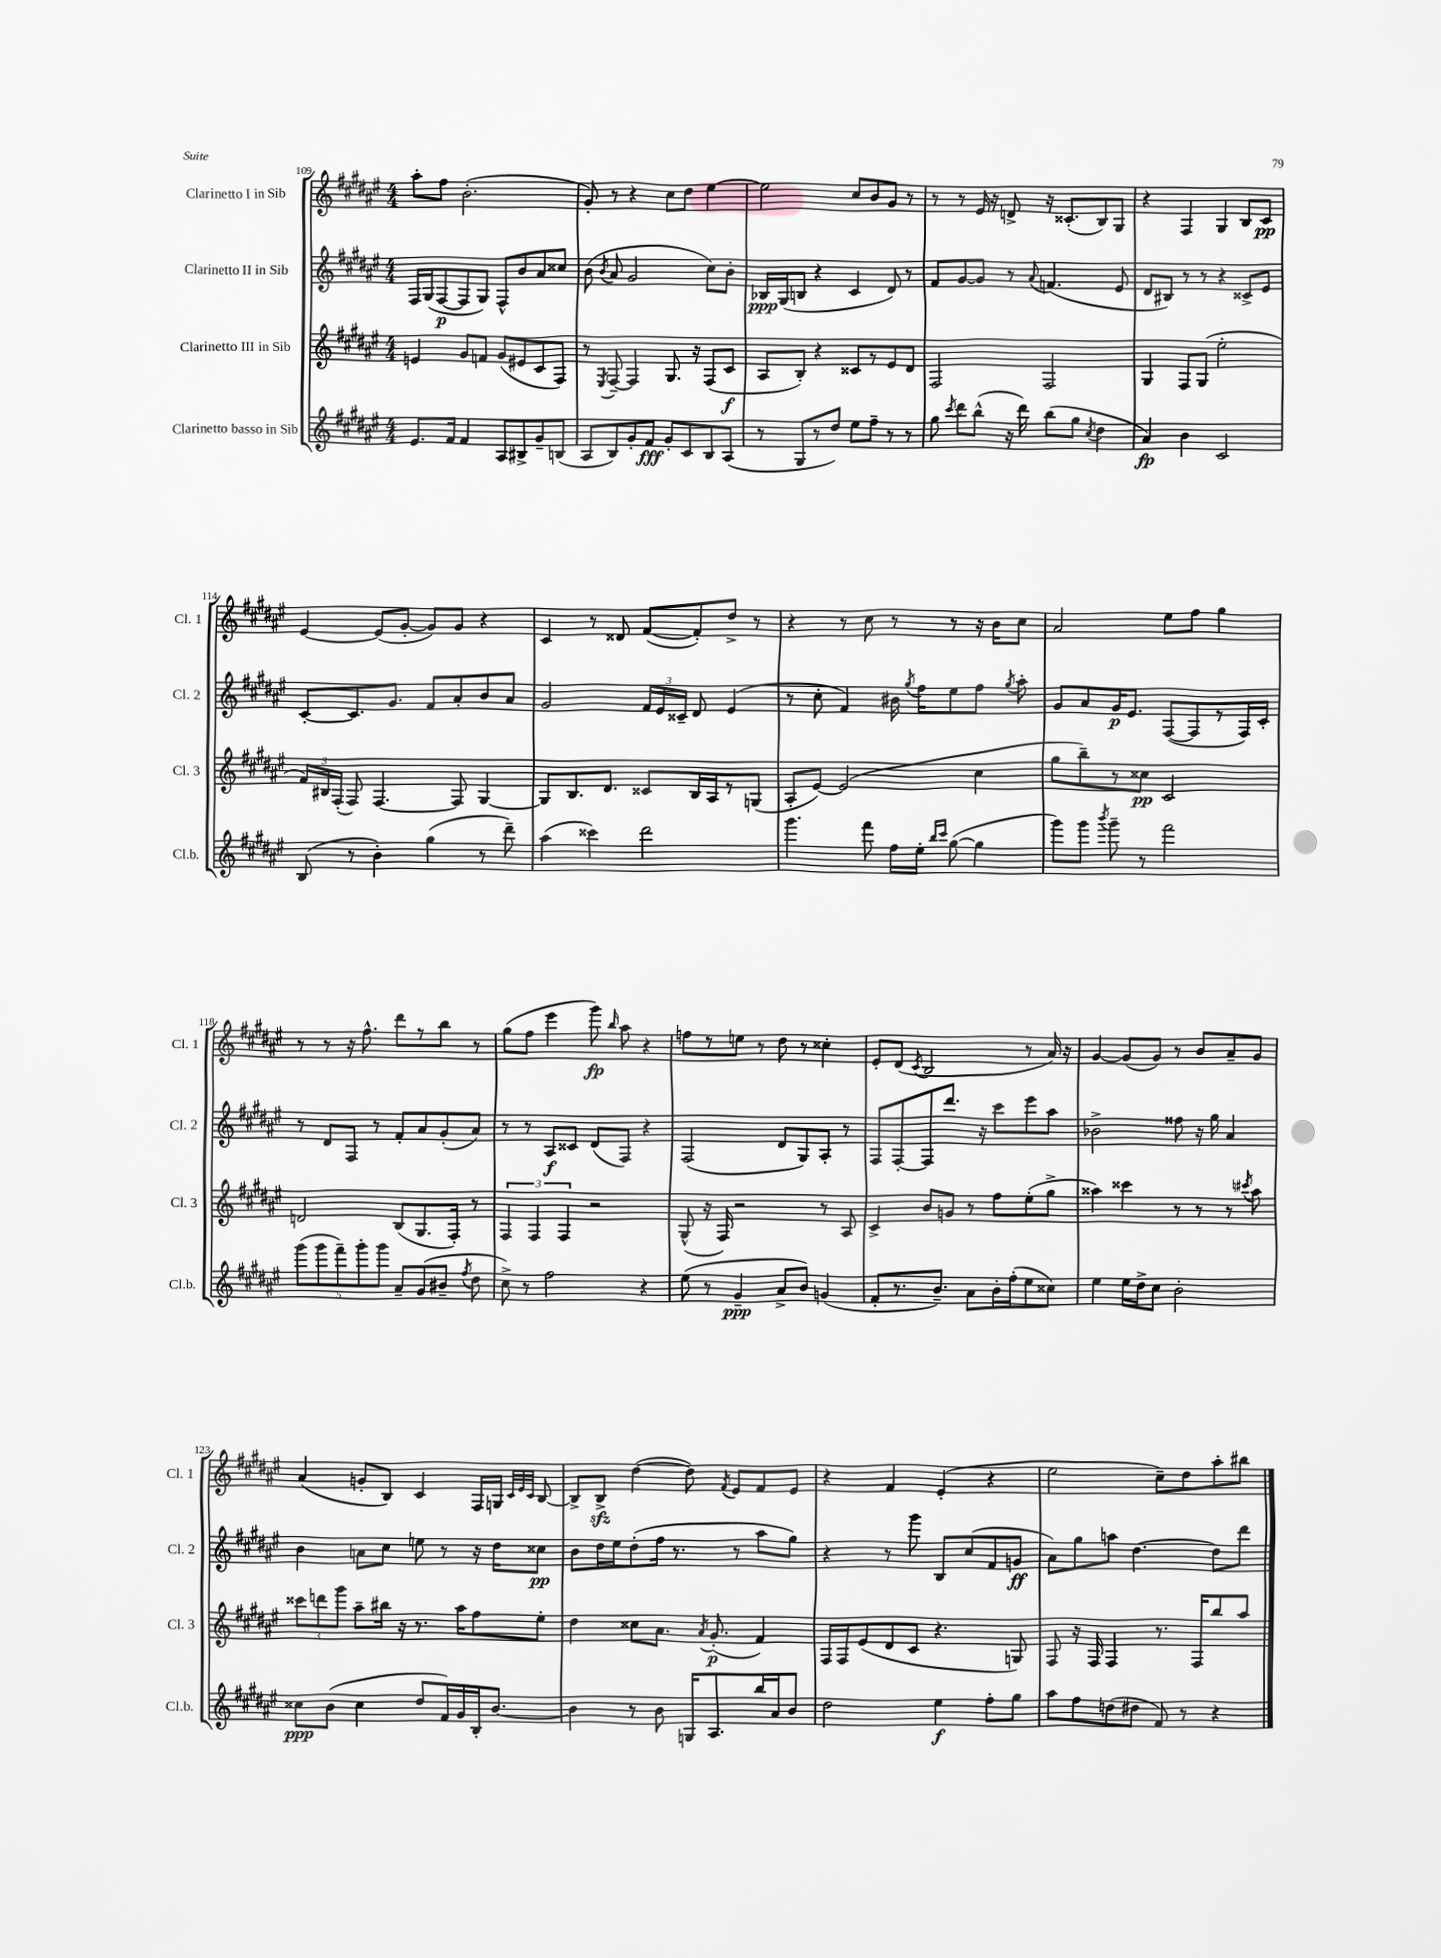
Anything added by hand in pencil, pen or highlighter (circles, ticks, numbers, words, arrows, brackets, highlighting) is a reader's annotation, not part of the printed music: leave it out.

**kern	**dynam	**kern	**dynam	**kern	**dynam	**kern	**dynam
*part4	*part4	*part3	*part3	*part2	*part2	*part1	*part1
*staff4	*staff4	*staff3	*staff3	*staff2	*staff2	*staff1	*staff1
*I"Clarinetto basso in Sib	*	*I"Clarinetto III in Sib	*	*I"Clarinetto II in Sib	*	*I"Clarinetto I in Sib	*
*I'Cl.b.	*	*I'Cl. 3	*	*I'Cl. 2	*	*I'Cl. 1	*
*clefG2	*	*clefG2	*	*clefG2	*	*clefG2	*
*k[f#c#g#d#a#e#]	*	*k[f#c#g#d#a#e#]	*	*k[f#c#g#d#a#e#]	*	*k[f#c#g#d#a#e#]	*
*M4/4	*	*M4/4	*	*M4/4	*	*M4/4	*
=109	=109	=109	=109	=109	=109	=109	=109
8.e#/L	.	4en/	.	16F#/LL	.	8aa#'\L	.
.	.	.	.	(16G#/J	.	.	.
.	.	.	.	[8F#/	p	8ff#\J	.
16f#/Jk	.	.	.	.	.	.	.
4f#/	.	8g#/L	.	8F#/]	.	(2.b'\	.
.	.	8fn/J	.	8G#/J)	.	.	.
8A#/L	.	(8g#/L	.	8F#^^/L	.	.	.
8B#X^/	.	8e#X/	.	8b/	.	.	.
8g#~/	.	8c#/	.	8a#/	.	.	.
(8Bn/J	.	8F#/J)	.	8cc##X/J	.	.	.
=110	=110	=110	=110	=110	=110	=110	=110
8A#/L	.	8r	.	(8b\	.	8g#'/)	.
.	.	8qE#/	.	8qb/	.	.	.
8B/)	.	[8F#~/	.	8a#/	.	8r	.
8g#'/	.	4F#/]	.	2g#/	.	4r	.
8f#/J	fff	.	.	.	.	.	.
8g#'/L	.	8.G#/	.	.	.	8cc#\L	.
8c#/	.	.	.	.	.	8dd#\J	.
.	.	16r	.	.	.	.	.
8B/	.	(8F#/L	.	8cc#\L)	.	[4ee#\	.
(8A#/J	.	8c#/J	f	8b'\J	.	.	.
=111	=111	=111	=111	=111	=111	=111	=111
8r	.	8A#/L	.	16B-X/LL	ppp	2ee#\]	.
.	.	.	.	(16G#/J	.	.	.
8G#/L	.	8B'/J)	.	8Bn/J	.	.	.
8r	.	4r	.	4r	.	.	.
8dd#/J)	.	.	.	.	.	.	.
8ee#\L	.	8c##X/L	.	4c#/	.	8cc#/L	.
8ff#~\J	.	8r	.	.	.	8b/	.
8r	.	8e#/	.	8d#/)	.	8g#/J	.
8r	.	8d#/J	.	8r	.	8r	.
=112	=112	=112	=112	=112	=112	=112	=112
8gg#\	.	2F#/	.	8f#/L	.	8r	.
8qccc#/	.	.	.	.	.	.	.
8ddd#\L	.	.	.	[8g#/	.	8r	.
(8bb^^\J	.	.	.	8g#/J]	.	16e#/	.
.	.	.	.	.	.	16r	.
16r	.	.	.	8r	.	8dn^/	.
16ddd#\)	.	.	.	.	.	.	.
.	.	.	.	8qqa#/	.	.	.
(8bb\L	.	2F#/	.	(4.fn/	.	16r	.
.	.	.	.	.	.	(8.c##X'/L	.
8gg#\J	.	.	.	.	.	.	.
8qcc#/	.	.	.	.	.	.	.
4dd#\	.	.	.	.	.	8B/)	.
.	.	.	.	8e#/	.	8G#/J	.
=113	=113	=113	=113	=113	=113	=113	=113
4a#/)	fp	4G#/	.	8d#/L	.	4r	.
.	.	.	.	8B#X/J)	.	.	.
4b\	.	8F#/L	.	8r	.	4F#/	.
.	.	(8G#/J	.	8r	.	.	.
2c#/	.	2ee#'\	.	4r	.	4G#/	.
.	.	.	.	8c##X^/L	.	8B/L	.
.	.	.	.	8e#/J	.	8c#/J	pp
!!LO:LB:g=z
=114	=114	=114	=114	=114	=114	=114	=114
(8B/	.	24f#/LL)	.	[8c#'/L	.	[4e#/	.
.	.	24B#X/	.	.	.	.	.
.	.	(24F#'/JJ	.	.	.	.	.
8r	.	8F#/)	.	8.c#/]	.	.	.
4b'\)	.	[4.F#/	.	.	.	(8e#/L]	.
.	.	.	.	8.g#/J	.	.	.
.	.	.	.	.	.	[8g#'/J	.
(4gg#\	.	.	.	8f#/L	.	8g#/L])	.
.	.	8F#/]	.	8a#'/	.	8g#/J	.
8r	.	[4G#/	.	8b/	.	4r	.
8ddd#~\)	.	.	.	8a#/J	.	.	.
=115	=115	=115	=115	=115	=115	=115	=115
(4aa#\	.	8G#/L]	.	2g#/	.	4c#/	.
.	.	8.B/	.	.	.	.	.
4ccc##X\)	.	.	.	.	.	8r	.
.	.	8.d#/J	.	.	.	.	.
.	.	.	.	.	.	8d##X/	.
2ddd#\	.	8c##X/L	.	24f#/LL	.	([8f#/L	.
.	.	.	.	24e#/	.	.	.
.	.	.	.	24c##X~/JJ	.	.	.
.	.	16B/L	.	8d#/	.	8f#'/])	.
.	.	16A#/J	.	.	.	.	.
.	.	8r	.	(4e#/	.	8dd#^/J	.
.	.	(8Gn/J	.	.	.	8r	.
=116	=116	=116	=116	=116	=116	=116	=116
4.ggg#\	.	8A#'/L	.	8r	.	4r	.
.	.	[8e#/J)	.	8cc#'\	.	.	.
.	.	(2e#/]	.	4f#/)	.	8r	.
8fff#\	.	.	.	.	.	8cc#\	.
16ff#\LL	.	.	.	16b#X\	.	8r	.
.	.	.	.	8qgg#/	.	.	.
16ee#'\JJ	.	.	.	16ff#\KL	.	.	.
16qqbb/LL	.	.	.	.	.	.	.
16qqccc#/JJ	.	.	.	.	.	.	.
([8gg#\	.	.	.	8ee#\	.	8r	.
4gg#\]	.	4cc#\	.	8ff#\J	.	16r	.
.	.	.	.	.	.	16b\KL	.
.	.	.	.	8qgg#/	.	.	.
.	.	.	.	8aa#'\	.	8cc#\J	.
=117	=117	=117	=117	=117	=117	=117	=117
8ggg#\L)	.	8gg#\L	.	8g#/L	.	2a#/	.
8ggg#\J	.	8bb~\)	.	8a#/	.	.	.
8qbbb/	.	.	.	.	.	.	.
8ggg#~\	.	8r	.	16g#/K	p	.	.
.	.	.	.	8.e#/J	.	.	.
8r	.	8cc##X\J	pp	.	.	.	.
2fff#\	.	2c#/	.	([8F#/L	.	8ee#\L	.
.	.	.	.	8F#/]	.	8ff#\J	.
.	.	.	.	8r	.	4gg#\	.
.	.	.	.	16F#/L)	.	.	.
.	.	.	.	16c#'/JJ	.	.	.
!!LO:LB:g=z
=118	=118	=118	=118	=118	=118	=118	=118
(10ggg#\L	.	2dn/	.	8r	.	8r	.
10ggg#\	.	.	.	.	.	.	.
.	.	.	.	8d#/L	.	8r	.
10fff#~\)	.	.	.	.	.	.	.
.	.	.	.	8F#/J	.	16r	.
10ggg#'\	.	.	.	.	.	.	.
.	.	.	.	.	.	8.ff#^^\	.
.	.	.	.	8r	.	.	.
10ggg#\J	.	.	.	.	.	.	.
8a#~/L	.	(8B/L	.	8f#'/L	.	8ddd#\L	.
(8g#/	.	8.G#/	.	8a#/	.	8r	.
8b#X~/J	.	.	.	(8g#'/	.	8bb\J	.
.	.	16F#'/Jk)	.	.	.	.	.
8qff#/	.	.	.	.	.	.	.
8dd#\	.	8r	.	8a#/J)	.	8r	.
=119	=119	=119	=119	=119	=119	=119	=119
8cc#^\)	.	6F#/	.	8r	.	(8gg#\L	.
8r	.	.	.	8r	.	8ff#\J	.
.	.	6F#/	.	.	.	.	.
2ff#\	.	.	.	8A#/L	f	4eee#\	.
.	.	6F#/	.	.	.	.	.
.	.	.	.	8c##X/J	.	.	.
.	.	2r	.	(8d#/L	.	8ggg#\)	fp
.	.	.	.	.	.	16qqbb/	.
.	.	.	.	8F#/J)	.	8aa#\	.
4r	.	.	.	4r	.	4r	.
=120	=120	=120	=120	=120	=120	=120	=120
(8ee#\	.	(8G#^^/	.	(2F#/	.	8ffn\L	.
8r	.	16r	.	.	.	8r	.
.	.	16F#/)	.	.	.	.	.
4g#~/	ppp	2r	.	.	.	8een\J	.
.	.	.	.	.	.	8r	.
8a#^/L	.	.	.	8d#/L	.	8dd#\	.
8b/J)	.	.	.	8G#/)	.	8r	.
(4gn/	.	8r	.	8A#'/J	.	4cc##X'\	.
.	.	8A#/	.	8r	.	.	.
=121	=121	=121	=121	=121	=121	=121	=121
8f#'/L	.	4c#^/	.	8F#/L	.	8e#'/L	.
8.r	.	.	.	[8F#'/	.	(8d#/J	.
.	.	.	.	.	.	8qc#/	.
.	.	8b/L	.	8F#/]	.	2B/	.
8.b~/J)	.	.	.	.	.	.	.
.	.	8gn/J	.	8.ddd#/J	.	.	.
8a#\L	.	8r	.	.	.	.	.
.	.	.	.	16r	.	.	.
16b'\L	.	8ff#\L	.	8ccc#\L	.	.	.
(16ff#'\J	.	.	.	.	.	.	.
8ee#\	.	(8ee#'\	.	8eee#\	.	8r	.
8cc##X\J)	.	8gg#^\J	.	8aa#\J	.	16a#/)	.
.	.	.	.	.	.	16r	.
=122	=122	=122	=122	=122	=122	=122	=122
4ee#\	.	4aa##X\)	.	2b-X^\	.	[4g#/	.
16ee#\LL	.	4ccc##X\	.	.	.	(8g#/L]	.
16dd#^\J	.	.	.	.	.	.	.
8cc#\J	.	.	.	.	.	8g#/J)	.
2b'\	.	8r	.	8ff##X\	.	8r	.
.	.	8r	.	16r	.	8b/L	.
.	.	.	.	16gg#\	.	.	.
.	.	8r	.	4a#/	.	8a#~/	.
.	.	8qccc#X/	.	.	.	.	.
.	.	8aa##\	.	.	.	8g#/J	.
!!LO:LB:g=z
=123	=123	=123	=123	=123	=123	=123	=123
8cc##X\L	ppp	12ccc##X\L	.	4b\	.	(4a#/	.
.	.	12dddn\	.	.	.	.	.
(8b\J	.	.	.	.	.	.	.
.	.	12ggg#\J	.	.	.	.	.
4cc##\	.	8aa#~\L	.	8an\L	.	8gn'/L	.
.	.	16bb#X\Jk	.	8cc#\J	.	8B/J)	.
.	.	16r	.	.	.	.	.
8dd#/L	.	8.r	.	8een\	.	4c#/	.
16f#/L)	.	.	.	8r	.	.	.
16g#/	.	16aa#\KL	.	.	.	.	.
16B'/J	.	8ff#\	.	16r	.	16F#/LL	.
[8.b/J	.	.	.	16dd#\KL	.	16Gn/JJ	.
.	.	.	.	.	.	32qqc#/LLL	.
.	.	.	.	.	.	32qqe#/	.
.	.	.	.	.	.	32qqc#/JJJ	.
.	.	8ee#'\J	.	8cc##X\J	pp	[8B/	.
=124	=124	=124	=124	=124	=124	=124	=124
4b\]	.	4dd#\	.	8b\L	.	8B^/L]	.
.	.	.	.	16dd#\L	.	8Bzz^/J	.
.	.	.	.	16ee#\J	.	.	.
8r	.	8cc##X\L	.	(8dd#'\	.	([4dd#\	.
8b\	.	8.a#\J	.	16ff#\Jk	.	.	.
.	.	.	.	8.r	.	.	.
16Gn/KL	.	.	.	.	.	8dd#\])	.
.	.	8qa#/	.	.	.	.	.
8.A#/	.	(8.g#'/	p	.	.	.	.
.	.	.	.	.	.	8qf#/	.
.	.	.	.	8r	.	8e#/L	.
16bb/L	.	4f#/)	.	8aa#\L	.	8f#/	.
16a#/J	.	.	.	.	.	.	.
8b/J	.	.	.	8gg#\J)	.	8e#/J	.
=125	=125	=125	=125	=125	=125	=125	=125
2dd#\	.	16F#/LL	.	4r	.	4r	.
.	.	16F#/J	.	.	.	.	.
.	.	(8e#/	.	.	.	.	.
.	.	8d#/	.	8r	.	4f#/	.
.	.	8c#/J	.	8ggg#\	.	.	.
4ee#\	f	4.r	.	8B/L	.	(4e#'/	.
.	.	.	.	(8cc#/	.	.	.
8ff#'\L	.	.	.	8f#/	.	4r	.
8gg#\J	.	8Gn/)	.	8gn/J	ff	.	.
=126	=126	=126	=126	=126	=126	=126	=126
8aa#\L	.	8F#/	.	8a#\L)	.	2ee#\	.
8ff#\	.	16r	.	8gg#\	.	.	.
.	.	16F#/	.	.	.	.	.
(8ddn\	.	4F#/	.	8aan\J	.	.	.
8dd#X\J	.	.	.	[4.dd#\	.	.	.
8f#/)	.	8.r	.	.	.	8cc#~\L)	.
8r	.	.	.	.	.	8dd#\	.
.	.	16F#/KL	.	.	.	.	.
4r	.	8bb/	.	8dd#\L]	.	8aa#'\	.
.	.	8aa#/J	.	8ddd#\J	.	8bb#X\J	.
==	==	==	==	==	==	==	==
*-	*-	*-	*-	*-	*-	*-	*-
